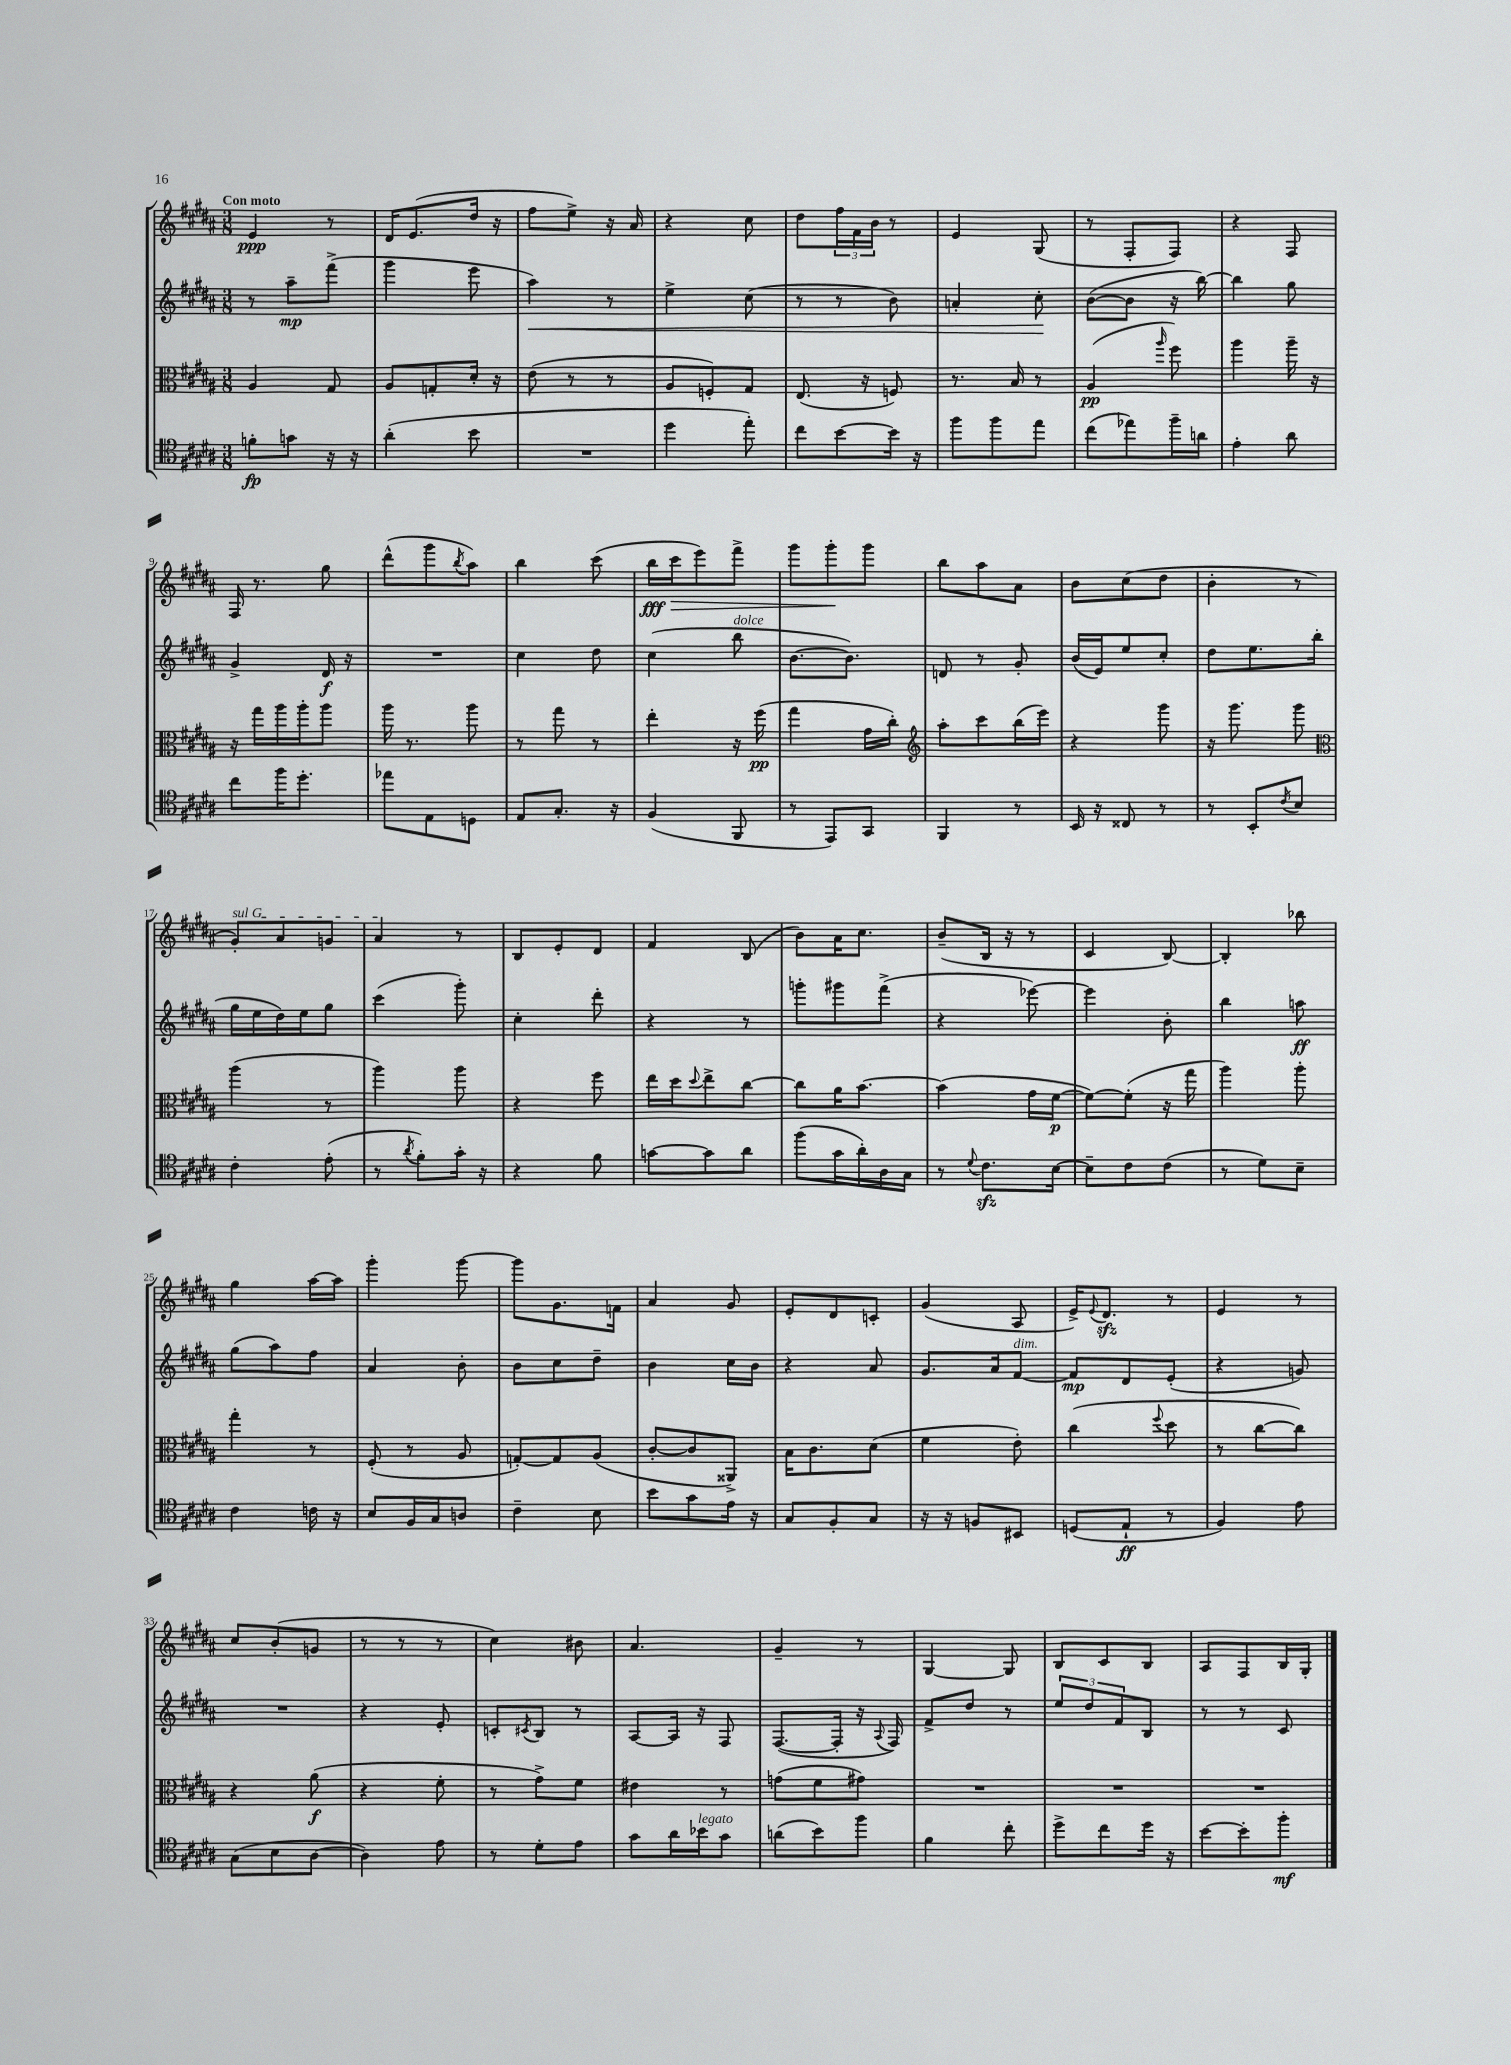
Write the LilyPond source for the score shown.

<<
\new StaffGroup <<
\new Staff = "s0" {
    \clef treble \key b \major \numericTimeSignature \time 3/8 \tempo "Con moto"
    e'4\ppp r8 |
    dis'16 e'8.( dis''16 r16 |
    fis''8 e''8->) r16 ais'16 |
    r4 cis''8 |
    dis''8 \tuplet 3/2 { fis''16 fis'16 b'16 } r8 |
    e'4 gis8( |
    r8 fis8-. fis8) |
    r4 fis8 |
    fis16 r8. gis''8 |
    dis'''8-^( gis'''8 \acciaccatura { b''8 } ais''8) |
    b''4 cis'''8( |
    b''16\fff cis'''16\> e'''8) fis'''8-> |
    gis'''8 gis'''8-.\! gis'''8 |
    b''8 ais''8 ais'8 |
    b'8 cis''8( dis''8 |
    b'4-. r8 |
    \once \override TextSpanner.bound-details.left.text = \markup { \italic "sul G" } gis'8-.\startTextSpan) ais'8 g'8 |
    ais'4\stopTextSpan r8 |
    b8 e'8-. dis'8 |
    fis'4 b8( |
    b'8) ais'16 cis''8. |
    b'8--( b16 r16 r8 |
    cis'4 b8~) |
    b4-. bes''8 |
    gis''4 ais''16~ ais''16 |
    gis'''4-. gis'''8~ |
    gis'''8 gis'8. f'16 |
    ais'4 gis'8 |
    e'8-. dis'8 c'8-. |
    gis'4( ais8 |
    e'16->) \appoggiatura { e'8 } dis'8.\sfz r8 |
    e'4 r8 |
    cis''8 b'8-.( g'8 |
    r8 r8 r8 |
    cis''4) bis'8 |
    ais'4. |
    gis'4-- r8 |
    gis4~ gis8 |
    b8 cis'8 b8 |
    ais8 fis8 b16 gis16-. \bar "|." |
}
\new Staff = "s1" {
    \clef treble \key b \major \numericTimeSignature \time 3/8
    r8 ais''8--\mp fis'''8->( |
    gis'''4 e'''8 |
    ais''4\<) r8 |
    e''4-> cis''8( |
    r8 r8 b'8) |
    a'4-. cis''8-.\! |
    b'8~( b'8 r16 b''16~) |
    b''4 gis''8 |
    gis'4-> dis'16\f r16 |
    R4. |
    cis''4 dis''8 |
    cis''4( b''8^\markup { \italic "dolce" } |
    b'8.~ b'8.) |
    d'8 r8 gis'8-. |
    b'16( e'16) e''8 cis''8-. |
    dis''8 e''8. b''16( |
    gis''16 e''16 dis''16) e''16 gis''8 |
    cis'''4( gis'''8-.) |
    cis''4-. dis'''8-. |
    r4 r8 |
    g'''8-. gis'''8 fis'''8->( |
    r4 ees'''8~) |
    ees'''4 b'8-. |
    b''4 a''8\ff |
    gis''8( ais''8) fis''8 |
    ais'4 b'8-. |
    b'8 cis''8 dis''8-- |
    b'4 cis''16 b'16 |
    r4 ais'8 |
    gis'8. ais'16 fis'8~^\markup { \italic "dim." } |
    fis'8\mp dis'8 e'8-.( |
    r4 g'8) |
    R4. |
    r4 e'8-. |
    c'8-. \acciaccatura { cis'8 } b8 r8 |
    ais8~ ais16 r16 fis8 |
    fis8.~( fis16-. r16 \appoggiatura { ais8 } fis16) |
    fis'8-> dis''8 r8 |
    \tuplet 3/2 { e''8 dis''8 fis'8 } b8 |
    r8 r8 cis'8 \bar "|." |
}
\new Staff = "s2" {
    \clef alto \key b \major \numericTimeSignature \time 3/8
    ais4 gis8 |
    ais8 g8-. dis'16-. r16 |
    e'8( r8 r8 |
    ais8 f8-.) gis8 |
    e8.( r16 f8) |
    r8. b16 r8 |
    ais4\pp( \grace { ais''16 } fis''8) |
    ais''4 ais''16-- r16 |
    r16 gis''16 ais''16 ais''16-. ais''8 |
    ais''16 r8. ais''8 |
    r8 gis''8 r8 |
    e''4-. r16 fis''16\pp( |
    gis''4 gis'16 cis''16-.) |
    \clef treble ais''8-. cis'''8 b''16( e'''16) |
    r4 gis'''8 |
    r16 gis'''8. gis'''8 |
    \clef alto ais''4( r8 |
    ais''4) ais''8 |
    r4 fis''8 |
    e''16 dis''16 \appoggiatura { dis''8 } e''8-> cis''8~ |
    cis''8 ais'16 b'8.~ |
    b'4( gis'16 fis'16~\p |
    fis'8~) fis'8-.( r16 gis''16 |
    ais''4) ais''8-. |
    gis''4-. r8 |
    fis8-.( r8 ais8 |
    g8~-.) g8 ais8( |
    cis'8~-. cis'8 aisis,8->) |
    b16 cis'8. dis'8( |
    fis'4 e'8-.) |
    cis''4( \appoggiatura { fis''8 } dis''8 |
    r8 cis''8~ cis''8) |
    r4 ais'8\f( |
    r4 fis'8-. |
    r8 gis'8->) fis'8 |
    eis'4 r8 |
    g'8( fis'8 gis'8) |
    R4. |
    R4. |
    R4. \bar "|." |
}
\new Staff = "s3" {
    \clef tenor \key b \major \numericTimeSignature \time 3/8
    f'8-.\fp g'8 r16 r16 |
    ais'4-.( b'8 |
    R4. |
    dis''4 e''8-.) |
    cis''8 b'8~ b'16 r16 |
    fis''8 fis''8 e''8 |
    cis''8( ees''8) fis''16-- a'16 |
    e'4-. ais'8 |
    cis''8 fis''16 dis''8.-. |
    ees''8 e8 d8 |
    e8 gis8.-. r16 |
    fis4( fis,8 |
    r8 e,8) gis,8 |
    fis,4 r8 |
    b,16 r16 cisis8 r8 |
    r8 b,8-. \acciaccatura { cis'8 } b8 |
    cis'4-. e'8-.( |
    r8 \acciaccatura { ais'8 } fis'8-.) gis'16-. r16 |
    r4 fis'8 |
    g'8~ g'8 ais'8 |
    fis''8( gis'16 ais'16-.) ais16 gis16 |
    r8 \appoggiatura { dis'8 } cis'8.\sfz b16~ |
    b8-- cis'8 cis'8( |
    r8 dis'8) b8-- |
    cis'4 c'16 r16 |
    b8 fis16 gis16 a8 |
    cis'4-- b8 |
    b'8 gis'8 e'16 r16 |
    gis8 fis8-. gis8 |
    r16 r16 f8 bis,8 |
    d8( e8-!\ff r8 |
    fis4) e'8 |
    gis8( b8 ais8~ |
    ais4) e'8 |
    r8 dis'8-. e'8 |
    gis'8 ais'16 bes'16^\markup { \italic "legato" } gis'8 |
    a'8( b'8) fis''8 |
    fis'4 cis''8-. |
    dis''8-> cis''8 dis''16 r16 |
    b'8~ b'8-. fis''8-.\mf \bar "|." |
}
>>
>>
